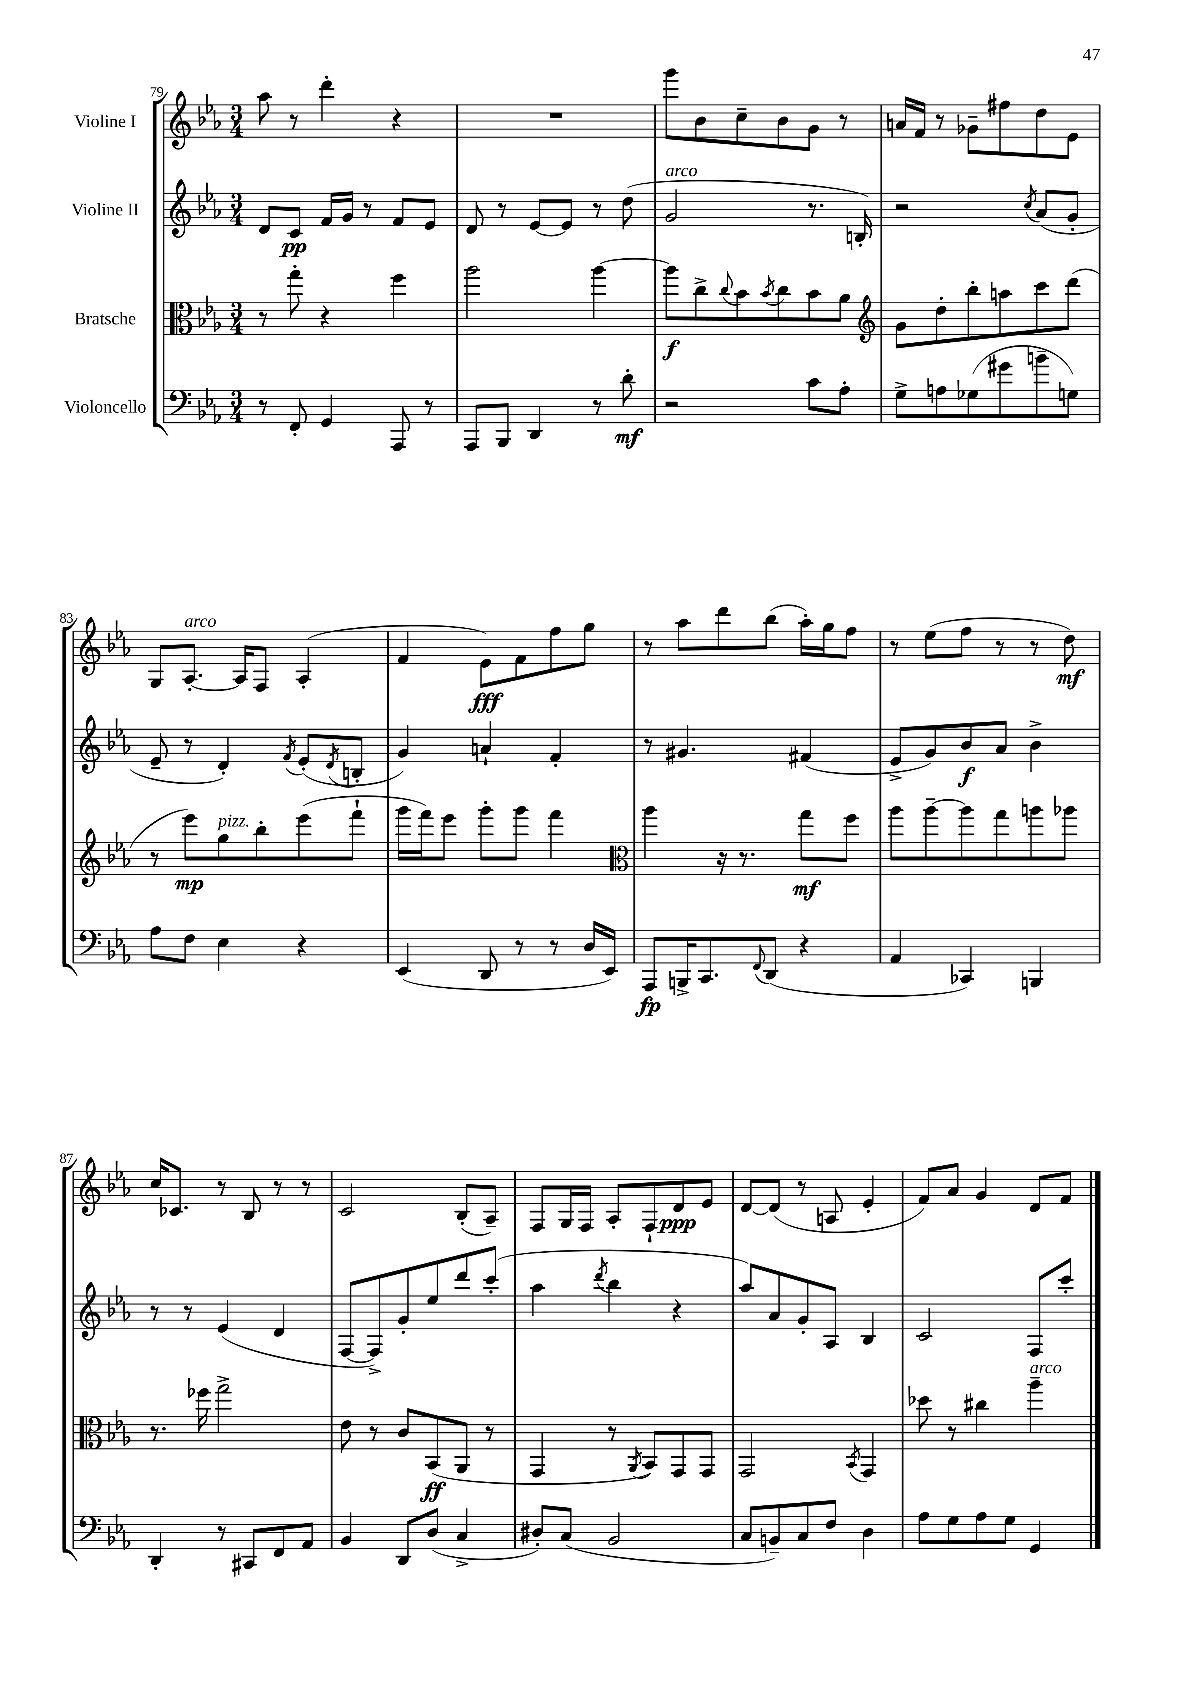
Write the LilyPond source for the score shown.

<<
\new StaffGroup <<
\new Staff = "s0" \with { instrumentName = "Violine I" } {
    \clef treble \key ees \major \numericTimeSignature \time 3/4
    aes''8 r8 d'''4-. r4 |
    R2. |
    g'''8 bes'8 c''8-- bes'8 g'8 r8 |
    a'16 f'16 r8 ges'8-- fis''8 d''8 ees'8 |
    g8 aes8.~-.^\markup { \italic "arco" } aes16 f8 aes4-.( |
    f'4 ees'8\fff) f'8 f''8 g''8 |
    r8 aes''8 d'''8 bes''8( aes''16-.) g''16 f''8 |
    r8 ees''8( f''8 r8 r8 d''8\mf) |
    c''16 ces'8. r8 bes8 r8 r8 |
    c'2 bes8-.( aes8--) |
    f8 g16 f16 aes8-. f8-! d'8\ppp ees'8 |
    d'8~ d'8( r8 a8 ees'4-. |
    f'8) aes'8 g'4 d'8 f'8 \bar "|." |
}
\new Staff = "s1" \with { instrumentName = "Violine II" } {
    \clef treble \key ees \major \numericTimeSignature \time 3/4
    d'8 c'8\pp f'16 g'16 r8 f'8 ees'8 |
    d'8 r8 ees'8~ ees'8 r8 d''8( |
    g'2^\markup { \italic "arco" } r8. b16-.) |
    r2 \acciaccatura { c''8 } aes'8( g'8-. |
    ees'8-- r8 d'4-.) \acciaccatura { f'8 } ees'8-.( \acciaccatura { d'8 } b8-. |
    g'4) a'4-! f'4-. |
    r8 gis'4. fis'4( |
    ees'8-> g'8) bes'8\f aes'8 bes'4-> |
    r8 r8 ees'4( d'4 |
    f8~ f8->) g'8-. ees''8 d'''8 c'''8-.( |
    aes''4 \acciaccatura { d'''8 } bes''4 r4 |
    aes''8) aes'8 g'8-. aes8 bes4 |
    c'2 f8 c'''8-. \bar "|." |
}
\new Staff = "s2" \with { instrumentName = "Bratsche" } {
    \clef alto \key ees \major \numericTimeSignature \time 3/4
    r8 g''8-. r4 f''4 |
    aes''2 aes''4~ |
    aes''8\f c''8-> \appoggiatura { c''8 } bes'8 \acciaccatura { bes'8 } c''8 bes'8 aes'8 |
    \clef treble g'8 d''8-. bes''8-. a''8 c'''8 d'''8( |
    r8 ees'''8\mp) g''8^\markup { \italic "pizz." } bes''8-. ees'''8( f'''8-! |
    g'''16 f'''16) ees'''8 g'''8-. g'''8 f'''4 |
    \clef alto aes''4 r16 r8. g''8\mf f''8 |
    aes''8 aes''8~-- aes''8 g''8 a''8 aes''8 |
    r8. fes''16 g''2-> |
    ees'8 r8 c'8 bes,8\ff( aes,8 r8 |
    g,4 r8 \acciaccatura { aes,8 } bes,8) g,8 g,8 |
    g,2 \acciaccatura { bes,8 } g,4 |
    des''8 r8 cis''4 aes''4--^\markup { \italic "arco" } \bar "|." |
}
\new Staff = "s3" \with { instrumentName = "Violoncello" } {
    \clef bass \key ees \major \numericTimeSignature \time 3/4
    r8 f,8-. g,4 aes,,8 r8 |
    aes,,8 bes,,8 d,4 r8 d'8-.\mf |
    r2 c'8 aes8-. |
    g8-> a8 ges8( gis'8 b'8-- g8) |
    aes8 f8 ees4 r4 |
    ees,4( d,8 r8 r8 d16 ees,16) |
    aes,,8\fp b,,16-> c,8. \appoggiatura { f,8 } d,8( r4 |
    aes,4 ces,4) b,,4 |
    d,4-. r8 cis,8 f,8 aes,8 |
    bes,4 d,8 d8( c4-> |
    dis8-.) c8( bes,2 |
    c8 b,8--) c8 f8 d4 |
    aes8 g8 aes8 g8 g,4 \bar "|." |
}
>>
>>
\layout { \context { \Score currentBarNumber = #79 } }
